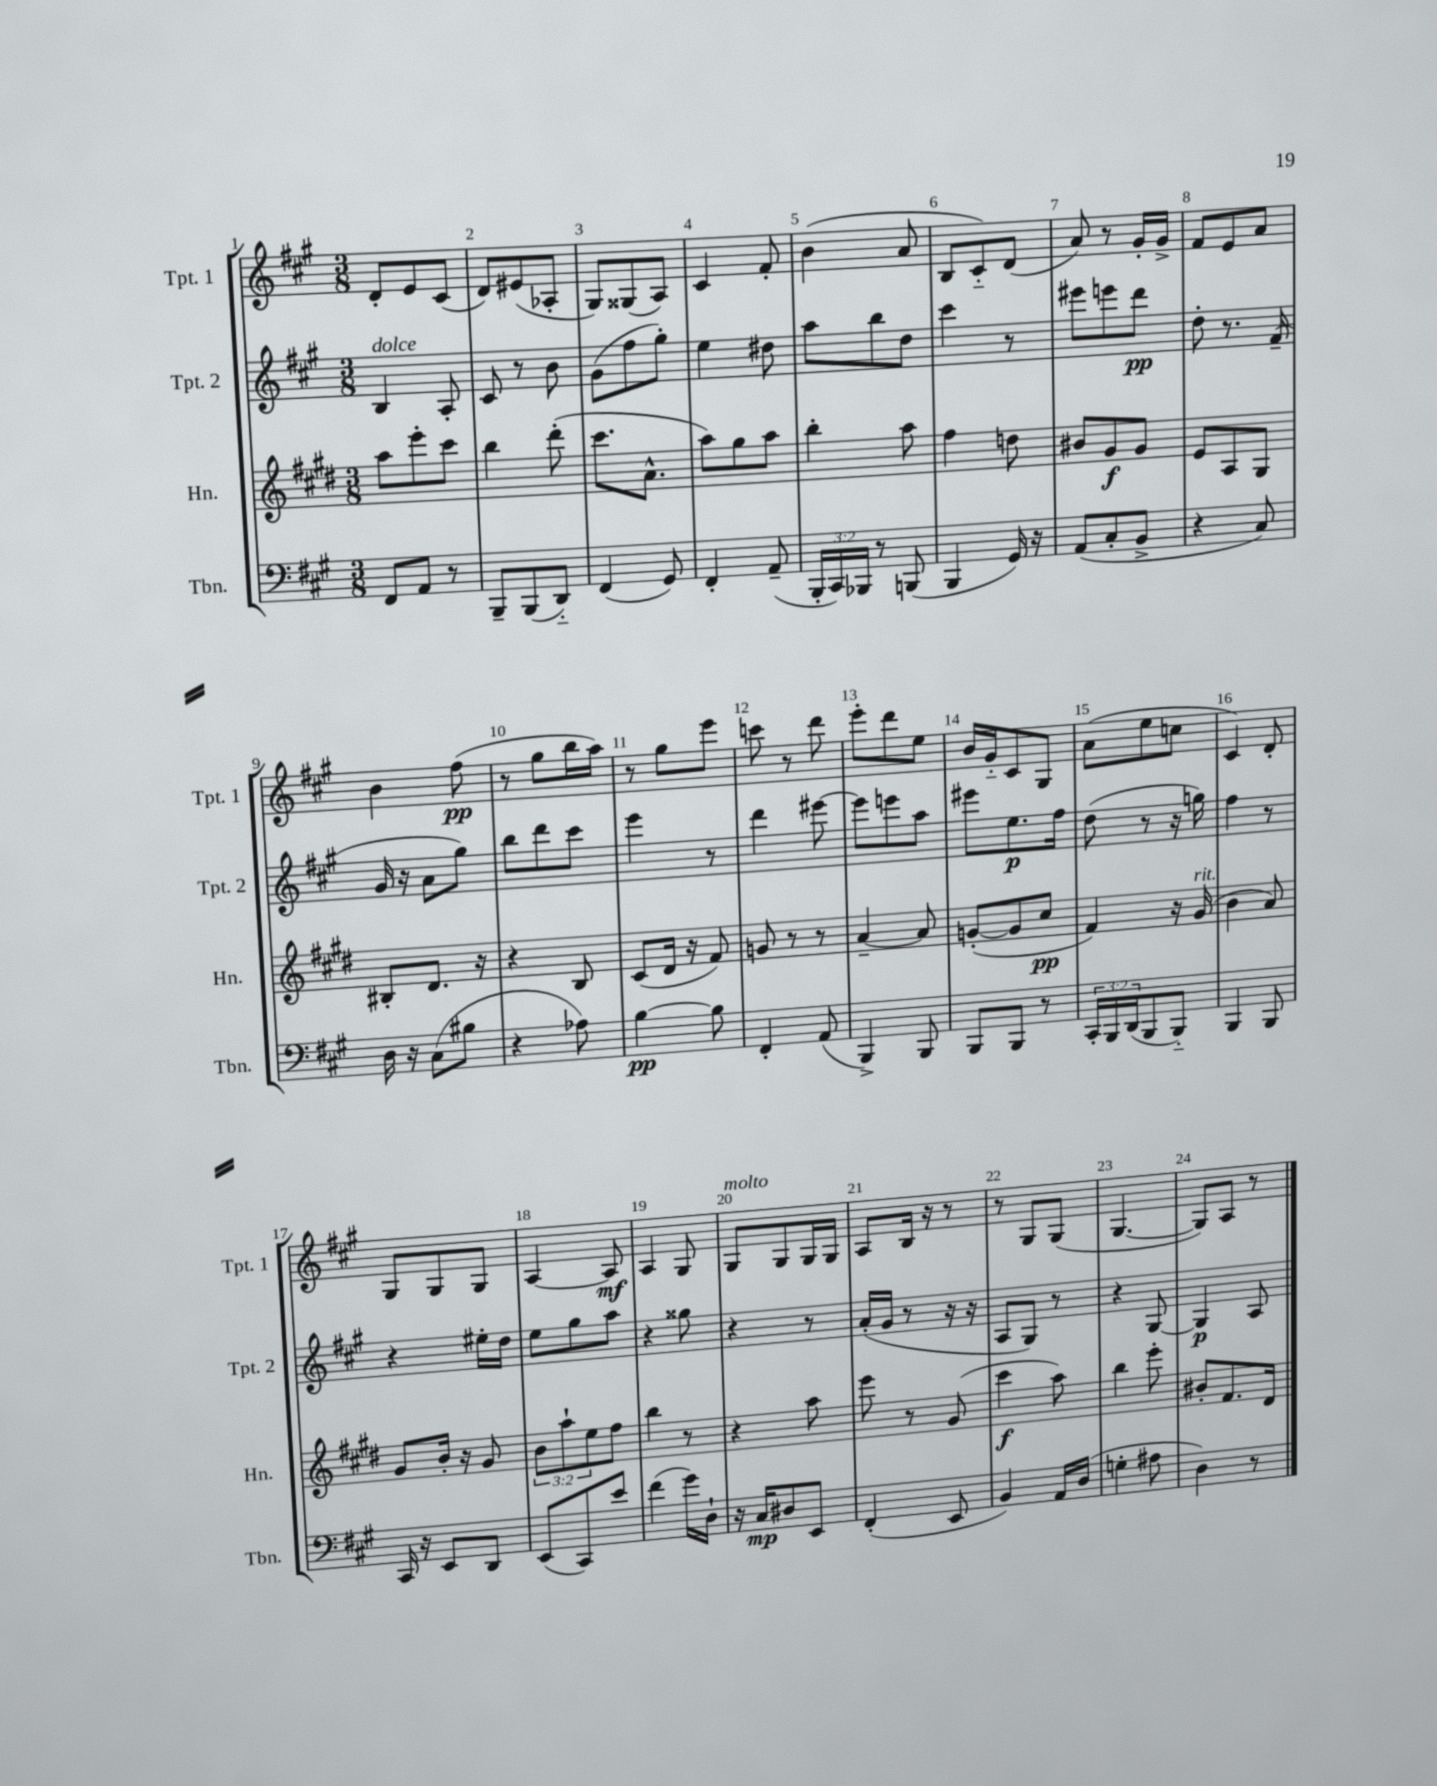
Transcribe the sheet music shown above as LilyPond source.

<<
\new StaffGroup <<
\new Staff = "s0" \with { instrumentName = "Tpt. 1" shortInstrumentName = "Tpt. 1" } {
    \clef treble \key a \major \numericTimeSignature \time 3/8
    d'8-. e'8 cis'8( |
    d'8) eis'8( aes8-. |
    gis8) gisis8( a8) |
    cis'4 fis'8-. |
    b'4( a'8 |
    b8 cis'8-_) d'8( |
    a'8) r8 gis'16-. gis'16-> |
    fis'8 e'8 a'8 |
    b'4 fis''8\pp( |
    r8 gis''8 b''16 a''16) |
    r8 gis''8 e'''8 |
    c'''8 r8 d'''8 |
    e'''8-. d'''8 e''8 |
    b'16 gis'16-_ cis'8 gis8 |
    a'8( e''8 c''8 |
    cis'4) d'8-. |
    gis8 gis8 gis8 |
    a4~ a8\mf |
    a4 gis8 |
    gis8^\markup { \italic "molto" } gis8 gis16 gis16 |
    a8 b16 r16 r8 |
    r8 gis8 gis8( |
    gis4.~ |
    gis8) a8 r8 \bar "|." |
}
\new Staff = "s1" \with { instrumentName = "Tpt. 2" shortInstrumentName = "Tpt. 2" } {
    \clef treble \key a \major \numericTimeSignature \time 3/8
    b4^\markup { \italic "dolce" } a8-. |
    cis'8 r8 b'8 |
    gis'8( fis''8 gis''8-.) |
    e''4 dis''8 |
    a''8 b''8 d''8 |
    cis'''4 r8 |
    eis'''8 e'''8 d'''8\pp |
    d''8-. r8. fis'16--( |
    gis'16 r16 a'8 gis''8) |
    b''8 d'''8 cis'''8 |
    e'''4 r8 |
    d'''4 eis'''8~ |
    eis'''8 e'''8 a''8 |
    eis'''8 e''8.\p fis''16 |
    d''8( r8 r16 g''16) |
    fis''4 r8 |
    r4 eis''16-. d''16 |
    e''8 gis''8 a''8 |
    r4 gisis''8 |
    r4 r8 |
    a'16-.( gis'16 r8 r16 r16 |
    a8 gis8) r8 |
    r4 gis8~ |
    gis4\p a8 \bar "|." |
}
\new Staff = "s2" \with { instrumentName = "Hn." shortInstrumentName = "Hn." } {
    \clef treble \key e \major \numericTimeSignature \time 3/8 \override Staff.TupletNumber.text = #tuplet-number::calc-fraction-text
    a''8 e'''8-. cis'''8 |
    b''4 dis'''8-.( |
    cis'''8. a'8.-^ |
    a''8) gis''8 a''8 |
    b''4-. a''8 |
    fis''4 d''8 |
    bis'8 gis'8\f gis'8 |
    e'8 a8 gis8 |
    bis8-. dis'8. r16 |
    r4 b8 |
    cis'8( dis'16 r16 fis'8) |
    g'8 r8 r8 |
    a'4~-- a'8 |
    g'8~-.( g'8 cis''8\pp |
    fis'4) r16 gis'16^\markup { \italic "rit." }( |
    b'4 a'8) |
    gis'8 b'16-. r16 gis'8 |
    \tuplet 3/2 { b'8 a''8-! e''8 } fis''8 |
    b''4 r8 |
    r4 a''8 |
    e'''8 r8 gis'8( |
    cis'''4\f a''8) |
    b''4 e'''8-. |
    bis'8-. fis'8. dis'16 \bar "|." |
}
\new Staff = "s3" \with { instrumentName = "Tbn." shortInstrumentName = "Tbn." } {
    \clef bass \key a \major \numericTimeSignature \time 3/8 \override Staff.TupletNumber.text = #tuplet-number::calc-fraction-text
    fis,8 a,8 r8 |
    b,,8-- b,,8( d,8-_) |
    fis,4( gis,8) |
    fis,4-. a,8--( |
    \tuplet 3/2 { b,,16-. cis,16) bes,,16 } r8 b,,8( |
    b,,4 gis,16) r16 |
    a,8( cis8-. b,8-> |
    r4 cis8) |
    d16 r16 cis8( bis8 |
    r4 aes8) |
    b4~\pp b8 |
    fis,4-. a,8( |
    b,,4->) b,,8 |
    b,,8 b,,8 r8 |
    \tuplet 3/2 { cis,16-. b,,16 d,16( } b,,8 b,,8-_) |
    b,,4 b,,8 |
    cis,16 r16 e,8 d,8 |
    e,8( cis,8) e'8 |
    fis'4( gis'16) d16-! |
    r16 cis16\mp dis8 e,8 |
    fis,4-.( e,8 |
    b,4) a,16 d16( |
    g4-. ais8 |
    d4) r8 \bar "|." |
}
>>
>>
\layout { \context { \Score \override BarNumber.break-visibility = ##(#f #t #t) barNumberVisibility = #all-bar-numbers-visible } }
